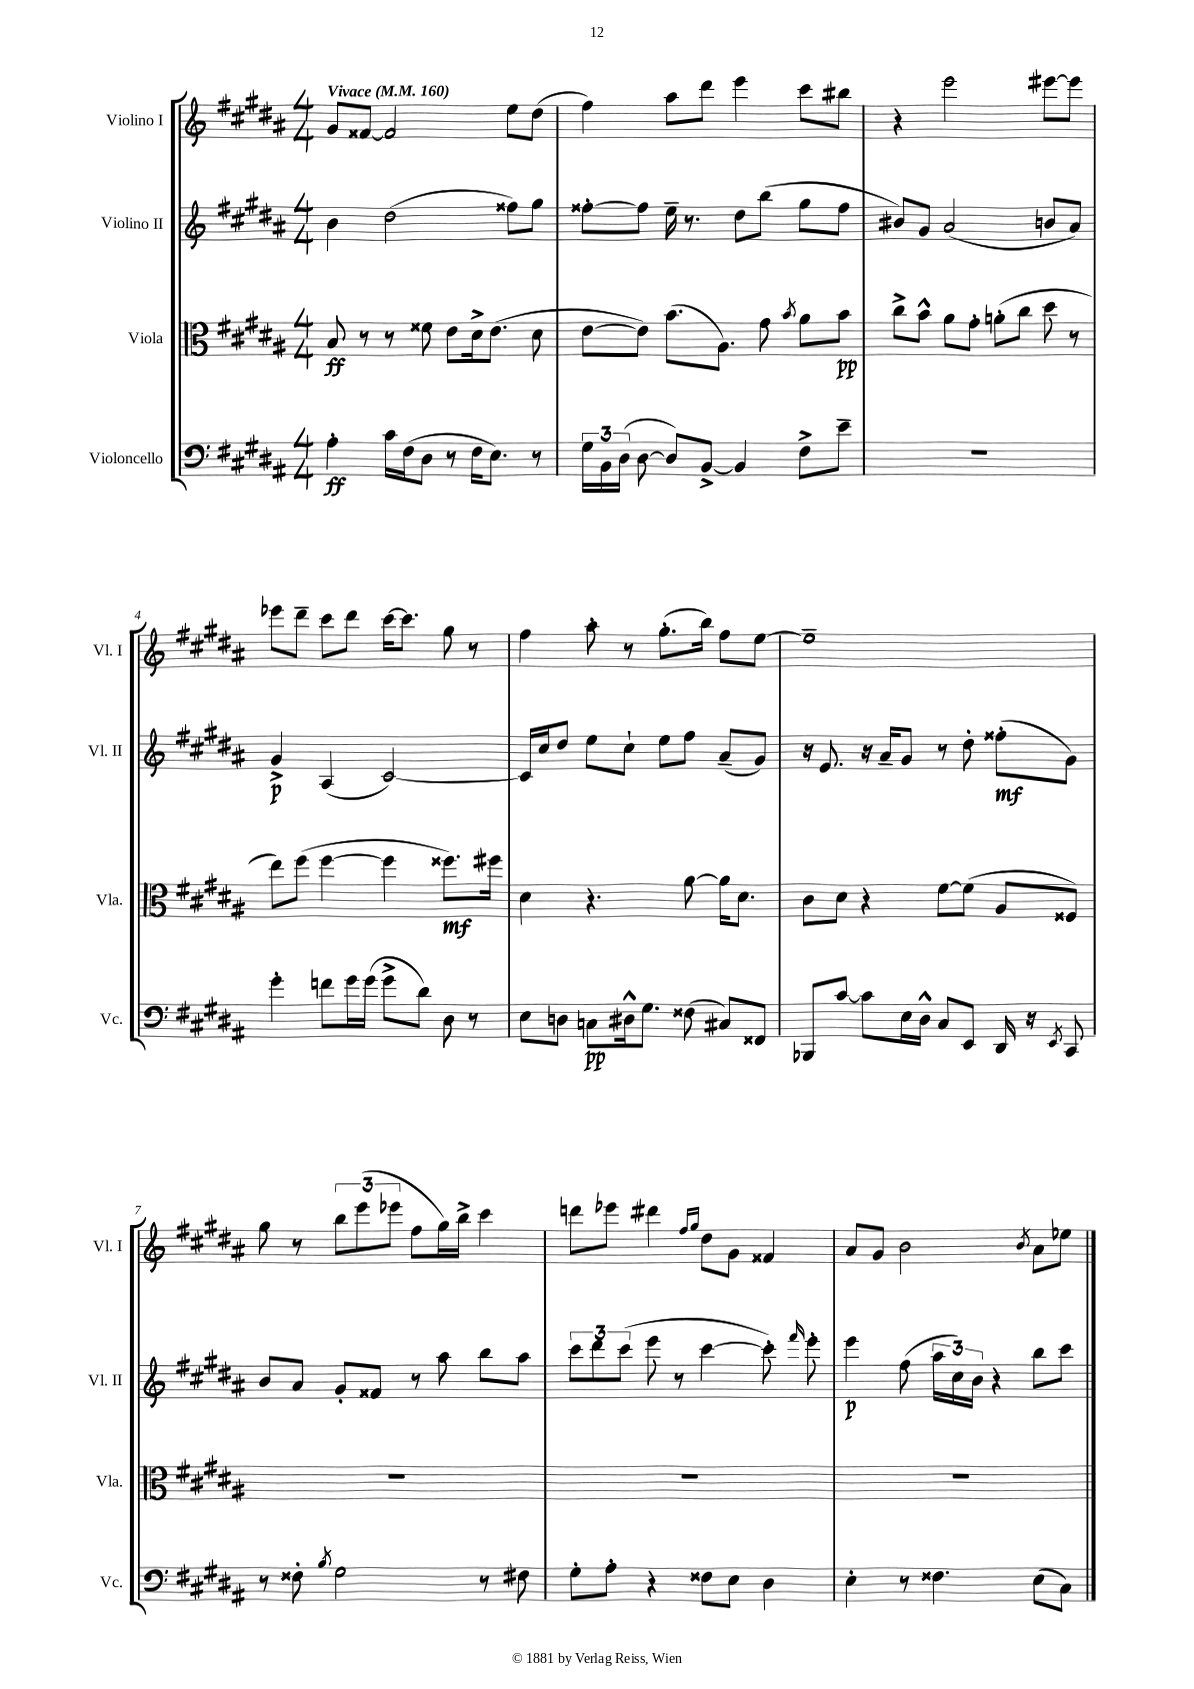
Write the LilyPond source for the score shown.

<<
\new StaffGroup <<
\new Staff = "s0" \with { instrumentName = "Violino I" shortInstrumentName = "Vl. I" } {
    \clef treble \key b \major \numericTimeSignature \time 4/4 \tempo "Vivace" 4 = 160
    \autoBeamOff gis'8[ fisis'8]~ fisis'2 e''8[ dis''8]( |
    fis''4) ais''8[ dis'''8] e'''4 cis'''8[ bis''8] |
    r4 e'''2 eis'''8[~ eis'''8] |
    ees'''8[ dis'''8]-- cis'''8[ dis'''8] cis'''16[~ cis'''8.] gis''8 r8 |
    fis''4 ais''8-. r8 gis''8.[-.( b''16]) fis''8[ e''8]~ |
    e''1-- |
    gis''8 r8 \tuplet 3/2 { b''8[ e'''8( ees'''8] } fis''8[ gis''16) b''16]-> cis'''4 |
    d'''8[ ees'''8] dis'''4 \grace { fis''16[ gis''16] } dis''8[ gis'8] fisis'4 |
    ais'8[ gis'8] b'2 \acciaccatura { b'8 } ais'8[ ees''8] \bar "|." |
}
\new Staff = "s1" \with { instrumentName = "Violino II" shortInstrumentName = "Vl. II" } {
    \clef treble \key b \major \numericTimeSignature \time 4/4
    \autoBeamOff b'4 dis''2( fisis''8[) gis''8] |
    fisis''8[~-. fisis''8] e''16-- r8. dis''8[ b''8]( gis''8[ fisis''8] |
    bis'8[) gis'8] ais'2( b'8[ ais'8]) |
    gis'4->\p ais4( cis'2~) |
    cis'16[ cis''16 dis''8] e''8[ cis''8]-! e''8[ fis''8] ais'8[--( gis'8]) |
    r16 e'8. r16 ais'16[-- gis'8] r8 dis''8-. fisis''8[-.\mf( gis'8]) |
    b'8[ ais'8] gis'8[-. fisis'8] r8 ais''8 b''8[ ais''8] |
    \tuplet 3/2 { cis'''8[ dis'''8 cis'''8]( } e'''8 r8 cis'''4~ cis'''8-.) \grace { fis'''16 } e'''8-. |
    e'''4\p fis''8( \tuplet 3/2 { ais''16[ cis''16) b'16] } r4 b''8[ cis'''8] \bar "|." |
}
\new Staff = "s2" \with { instrumentName = "Viola" shortInstrumentName = "Vla." } {
    \clef alto \key b \major \numericTimeSignature \time 4/4
    \autoBeamOff b8\ff r8 r8 fisis'8 e'8[ dis'16-> e'8.]( dis'8 |
    e'8[~ e'8]) b'8.[( ais8.]) gis'8 \acciaccatura { b'8 } ais'8[ b'8]\pp |
    cis''8[-> b'8]-^ ais'8[ gis'8]-. a'8[-.( cis''8] dis''8 r8 |
    e''8[) fis''8]( fis''4~ fis''4 fisis''8.[\mf) fis''16] |
    dis'4 r4. ais'8~ ais'16[ dis'8.] |
    cis'8[ dis'8] r4 fis'8[~ fis'8]( ais8[ fisis8]) |
    R1 |
    R1 |
    R1 \bar "|." |
}
\new Staff = "s3" \with { instrumentName = "Violoncello" shortInstrumentName = "Vc." } {
    \clef bass \key b \major \numericTimeSignature \time 4/4
    \autoBeamOff ais4-.\ff cis'16[ fis16( dis8] r8 fis16[ e8.]) r8 |
    \tuplet 3/2 { gis16[ b,16 dis16]( } dis8~ dis8[) b,8]~-> b,4 fis8[-> e'8]-- |
    R1 |
    gis'4-. f'8[ gis'16 gis'16]( gis'8[-> dis'8]) dis8 r8 |
    e8[ d8] c8[\pp dis16-^ gis8.] fisis8( cis8[) fisis,8] |
    bes,,8[ cis'8]~ cis'8[ e16 dis16]-^ cis8[ e,8] dis,16 r16 \acciaccatura { e,8 } cis,8 |
    r8 fisis8-. \acciaccatura { b8 } gis2 r8 fis8 |
    gis8[-. ais8]-. r4 fisis8[ e8] dis4 |
    e4-. r8 fisis4. e8[( cis8]) \bar "|." |
}
>>
>>
